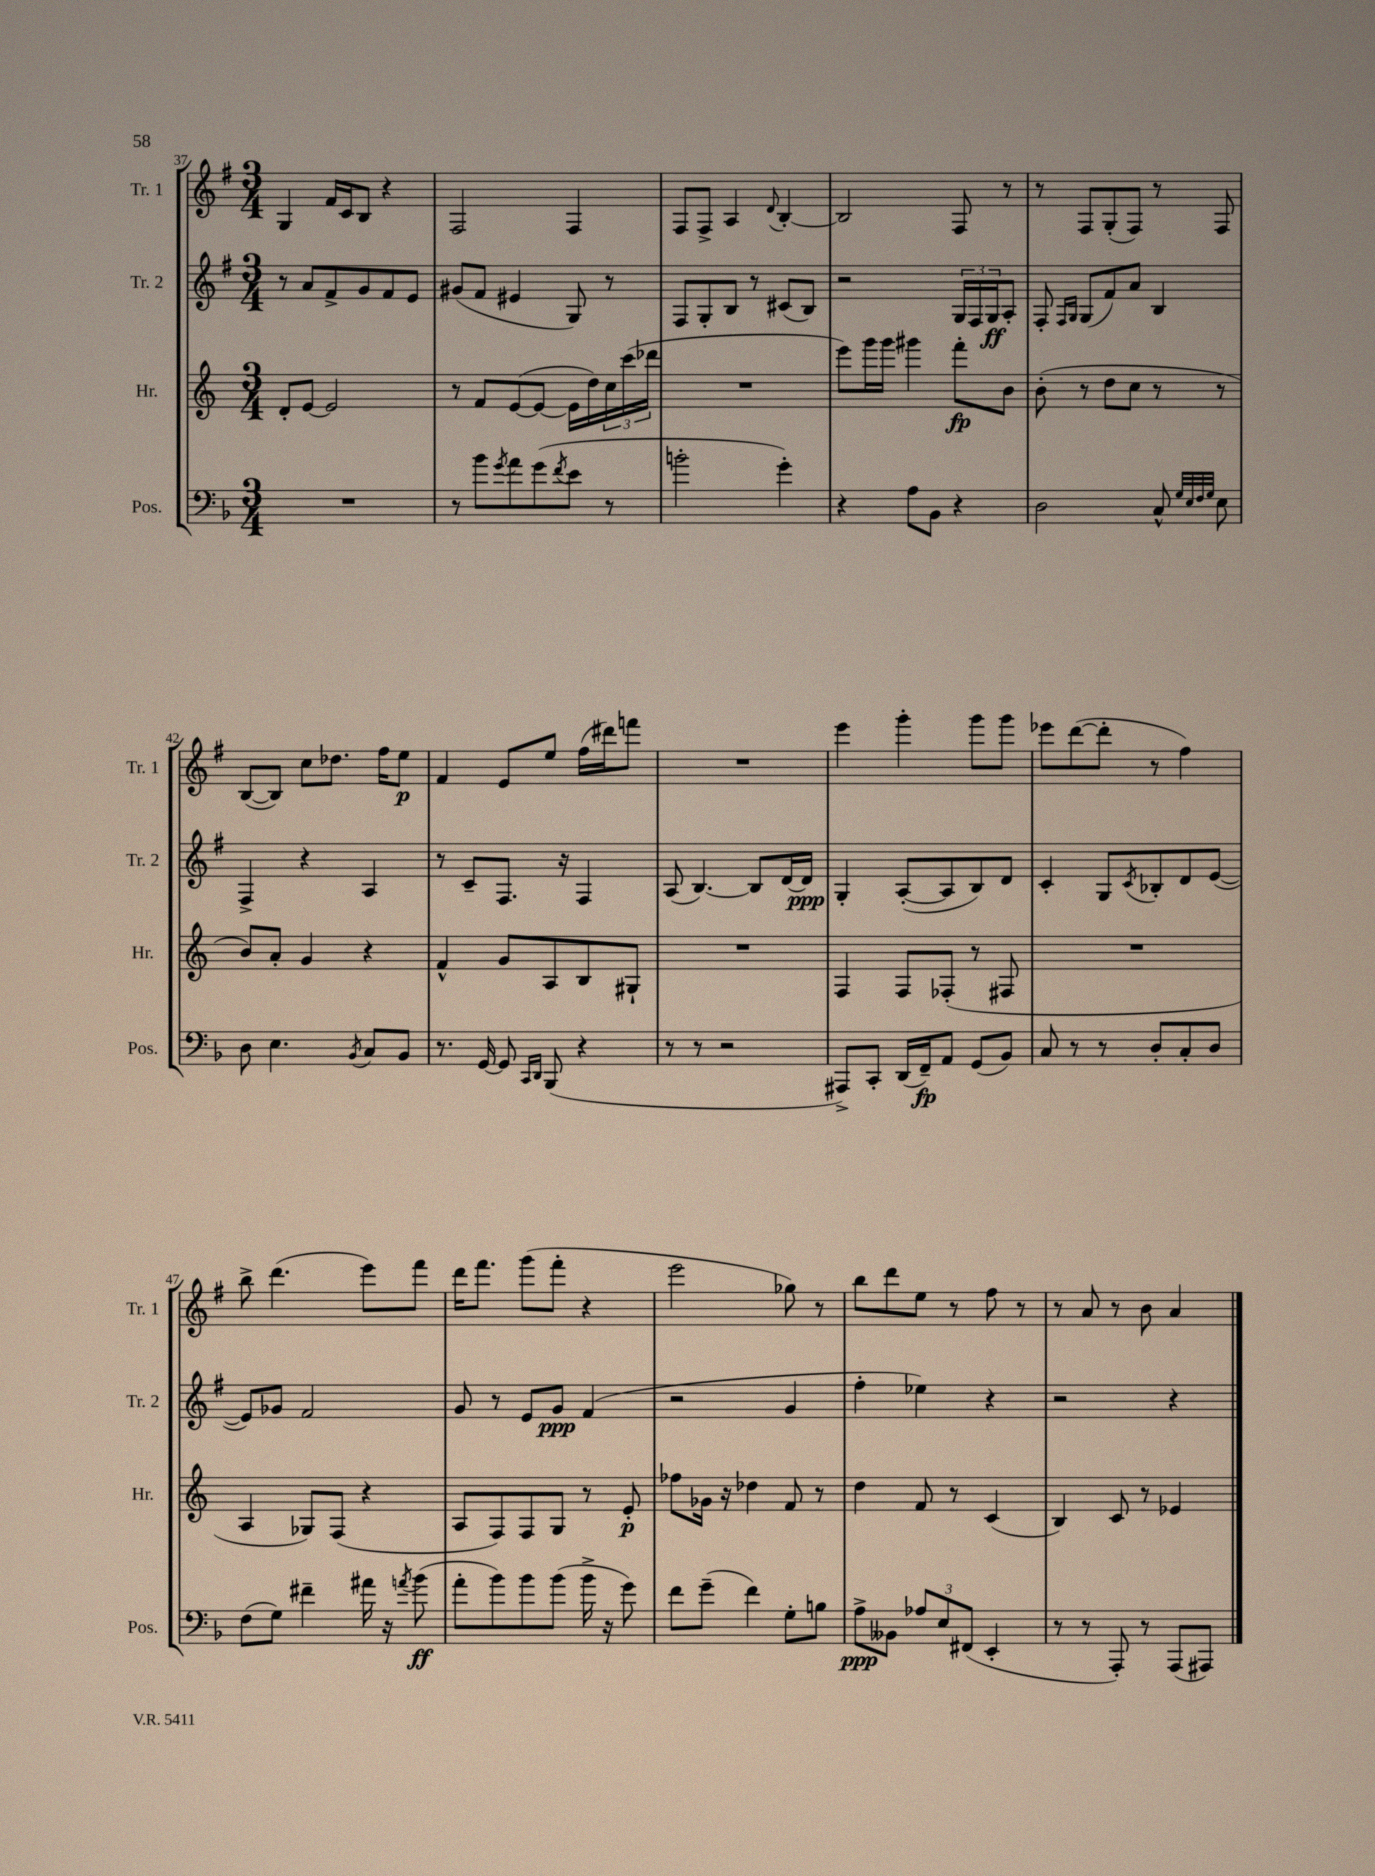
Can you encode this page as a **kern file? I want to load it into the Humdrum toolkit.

**kern	**dynam	**kern	**dynam	**kern	**dynam	**kern	**dynam
*part4	*part4	*part3	*part3	*part2	*part2	*part1	*part1
*staff4	*staff4	*staff3	*staff3	*staff2	*staff2	*staff1	*staff1
*I"Pos.	*	*I"Hr.	*	*I"Tr. 2	*	*I"Tr. 1	*
*I'Pos.	*	*I'Hr.	*	*I'Tr. 2	*	*I'Tr. 1	*
*clefF4	*	*clefG2	*	*clefG2	*	*clefG2	*
*k[b-]	*	*k[]	*	*k[f#]	*	*k[f#]	*
*M3/4	*	*M3/4	*	*M3/4	*	*M3/4	*
=37	=37	=37	=37	=37	=37	=37	=37
2.r	.	8d'/L	.	8r	.	4G/	.
.	.	[8e/J	.	8a/L	.	.	.
.	.	2e/]	.	8f#^/	.	16f#/LL	.
.	.	.	.	.	.	16c/J	.
.	.	.	.	8g/	.	8B/J	.
.	.	.	.	8f#/	.	4r	.
.	.	.	.	8e/J	.	.	.
=38	=38	=38	=38	=38	=38	=38	=38
8r	.	8r	.	(8g#X/L	.	2F#/	.
8b-\L	.	8f/L	.	8f#/J	.	.	.
8qg/	.	.	.	.	.	.	.
8a\	.	([8e/	.	4e#X/	.	.	.
(8g\	.	8e/J_	.	.	.	.	.
8qf/	.	.	.	.	.	.	.
8e\J	.	16e\LL]	.	8G/)	.	4F#/	.
.	.	16dd\)	.	.	.	.	.
8r	.	24cc\	.	8r	.	.	.
.	.	(24ccc\	.	.	.	.	.
.	.	24ddd-X\JJ	.	.	.	.	.
=39	=39	=39	=39	=39	=39	=39	=39
2bn'\	.	2.r	.	8F#/L	.	8F#/L	.
.	.	.	.	8G'/	.	8F#^/J	.
.	.	.	.	8B/J	.	4A/	.
.	.	.	.	8r	.	.	.
.	.	.	.	.	.	8qqd/	.
4g'\)	.	.	.	(8c#X/L	.	[4B'/	.
.	.	.	.	8B/J)	.	.	.
=40	=40	=40	=40	=40	=40	=40	=40
4r	.	8eee\L)	.	2r	.	2B/]	.
.	.	16ggg\L	.	.	.	.	.
.	.	16ggg\JJ	.	.	.	.	.
8A\L	.	4ggg#X\	.	.	.	.	.
8BB-\J	.	.	.	.	.	.	.
4r	.	8fff'\L	fp	24G/LL	.	8F#/	.
.	.	.	.	24F#/	.	.	.
.	.	.	.	24G/J	ff	.	.
.	.	8b\J	.	8A'/J	.	8r	.
=41	=41	=41	=41	=41	=41	=41	=41
2D\	.	(8b'\	.	8F#'/	.	8r	.
.	.	.	.	16qqF#/LL	.	.	.
.	.	.	.	16qqG/JJ	.	.	.
.	.	8r	.	(8G/L	.	8F#/L	.
.	.	8dd\L	.	8f#/)	.	(8G'/	.
.	.	8cc\J	.	8a/J	.	8F#/J)	.
8C^^/	.	8r	.	4B/	.	8r	.
32qqG/LLL	.	.	.	.	.	.	.
32qqE/	.	.	.	.	.	.	.
32qqF/	.	.	.	.	.	.	.
32qqG/JJJ	.	.	.	.	.	.	.
8E\	.	8r	.	.	.	8F#/	.
!!LO:LB:g=z
=42	=42	=42	=42	=42	=42	=42	=42
8D\	.	8b/L)	.	4F#^/	.	([8B/L	.
4.E\	.	8a'/J	.	.	.	8B/J])	.
.	.	4g/	.	4r	.	8cc\L	.
.	.	.	.	.	.	8.dd-X\J	.
8qBB-/	.	.	.	.	.	.	.
8C/L	.	4r	.	4A/	.	.	.
.	.	.	.	.	.	16ff#\KL	.
8BB-/J	.	.	.	.	.	8ee\J	p
=43	=43	=43	=43	=43	=43	=43	=43
8.r	.	4f^^/	.	8r	.	4f#/	.
.	.	.	.	8c~/L	.	.	.
[16GG/	.	.	.	.	.	.	.
8GG/]	.	8g/L	.	8.F#/J	.	8e/L	.
16qqCC/LL	.	.	.	.	.	.	.
16qqDD/JJ	.	.	.	.	.	.	.
(8BBB-/	.	8A/	.	.	.	8ee/J	.
.	.	.	.	16r	.	.	.
4r	.	8B/	.	4F#/	.	(16ff#\LL	.
.	.	.	.	.	.	16ddd#X\J)	.
.	.	8G#X`/J	.	.	.	8fffn\J	.
=44	=44	=44	=44	=44	=44	=44	=44
8r	.	2.r	.	(8A/	.	2.r	.
8r	.	.	.	[4.B/)	.	.	.
2r	.	.	.	.	.	.	.
.	.	.	.	8B/L]	.	.	.
.	.	.	.	[16d/L	.	.	.
.	.	.	.	16d/JJ]	ppp	.	.
=45	=45	=45	=45	=45	=45	=45	=45
8AAA#X^/L)	.	4F/	.	4G'/	.	4eee\	.
8CC'/J	.	.	.	.	.	.	.
(16DD/LL	.	8F/L	.	([8A'/L	.	4ggg'\	.
16FF~/J)	fp	.	.	.	.	.	.
8AA/J	.	(8F-X'/J	.	8A/]	.	.	.
(8GG/L	.	8r	.	8B/)	.	8ggg\L	.
8BB-/J)	.	8F#X/	.	8d/J	.	8ggg\J	.
=46	=46	=46	=46	=46	=46	=46	=46
8C/	.	2.r	.	4c'/	.	8eee-X\L	.
8r	.	.	.	.	.	([8ddd\	.
8r	.	.	.	8G/L	.	8ddd'\J]	.
.	.	.	.	8qc/	.	.	.
8D'/L	.	.	.	8B-X'/	.	8r	.
8C'/	.	.	.	8d/	.	4ff#\)	.
8D/J	.	.	.	([8e/J	.	.	.
!!LO:LB:g=z
=47	=47	=47	=47	=47	=47	=47	=47
(8F\L	.	4A/	.	8e/L])	.	8bb^\	.
8G\J)	.	.	.	8g-X/J	.	(4.ddd\	.
4f#X~\	.	8G-X/L)	.	2f#/	.	.	.
.	.	(8F/J	.	.	.	.	.
16a#X\	.	4r	.	.	.	8eee\L)	.
16r	.	.	.	.	.	.	.
8qan/	.	.	.	.	.	.	.
(8b-\	ff	.	.	.	.	8fff#\J	.
=48	=48	=48	=48	=48	=48	=48	=48
8a'\L	.	8A/L	.	8g/	.	16ddd\KL	.
.	.	.	.	.	.	8.fff#\J	.
8b-\)	.	8F/)	.	8r	.	.	.
8b-\	.	8F/	.	8e/L	.	(8ggg\L	.
(8b-\J	.	8G/J	.	8g/J	ppp	8fff#'\J	.
16b-^\	.	8r	.	(4f#/	.	4r	.
16r	.	.	.	.	.	.	.
8g\)	.	8e'/	p	.	.	.	.
=49	=49	=49	=49	=49	=49	=49	=49
8f\L	.	8ff-X\L	.	2r	.	2eee\	.
(8g~\J	.	16g-X\Jk	.	.	.	.	.
.	.	16r	.	.	.	.	.
4f\)	.	4dd-X\	.	.	.	.	.
8G'\L	.	8f/	.	4g/	.	8gg-X\)	.
8Bn\J	.	8r	.	.	.	8r	.
=50	=50	=50	=50	=50	=50	=50	=50
8A^\L	ppp	4dd\	.	4ff#'\	.	8bb\L	.
8BB--X\J	.	.	.	.	.	8ddd\	.
12A-X/L	.	8f/	.	4ee-X\)	.	8ee\J	.
12E/	.	.	.	.	.	.	.
.	.	8r	.	.	.	8r	.
(12FF#X/J	.	.	.	.	.	.	.
4EE'/	.	(4c/	.	4r	.	8ff#\	.
.	.	.	.	.	.	8r	.
=51	=51	=51	=51	=51	=51	=51	=51
8r	.	4B/)	.	2r	.	8r	.
8r	.	.	.	.	.	8a/	.
8AAA'/)	.	8c/	.	.	.	8r	.
8r	.	8r	.	.	.	8b\	.
(8AAA/L	.	4e-X/	.	4r	.	4a/	.
8AAA#X/J)	.	.	.	.	.	.	.
==	==	==	==	==	==	==	==
*-	*-	*-	*-	*-	*-	*-	*-
